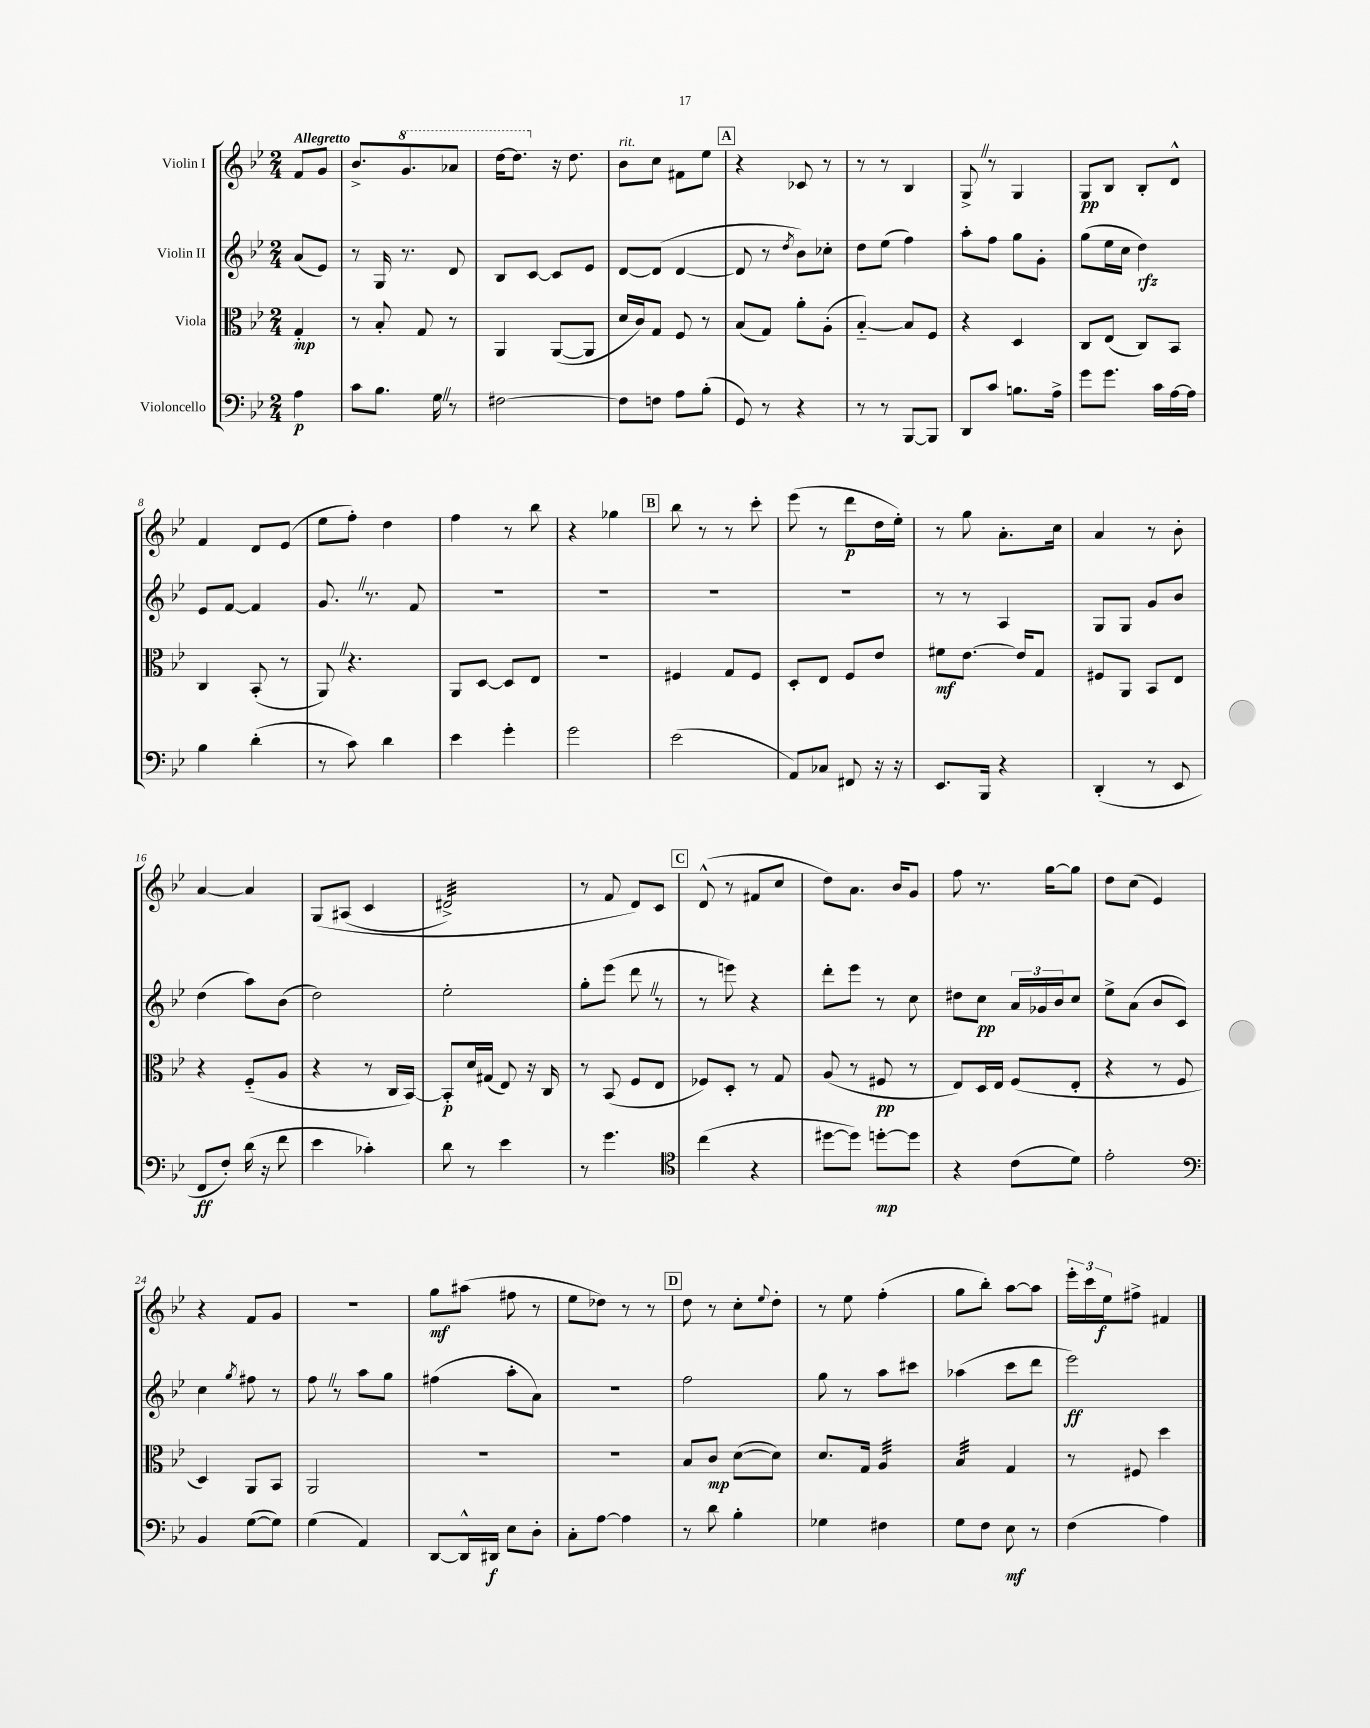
<<
\new StaffGroup <<
\new Staff = "s0" \with { instrumentName = "Violin I" } {
    \clef treble \key bes \major \numericTimeSignature \time 2/4 \partial 4 \tempo "Allegretto"
    f'8 g'8 |
    bes'8.-> \ottava #1 g''8. aes''8 |
    d'''16~ d'''8. \ottava #0 r16 d''8. |
    bes'8^\markup { \italic "rit." } c''8 fis'8 ees''8 |
    \mark \markup { \box "A" } r4 ces'8 r8 |
    r8 r8 bes4 |
    g8-> \once \override BreathingSign.text = \markup { \musicglyph "scripts.caesura.straight" } \breathe r8 g4 |
    g8\pp bes8 bes8-. d'8-^ |
    f'4 d'8 ees'8( |
    ees''8 f''8-.) d''4 |
    f''4 r8 bes''8 |
    r4 ges''4 |
    \mark \markup { \box "B" } bes''8 r8 r8 c'''8-. |
    ees'''8( r8 d'''8\p d''16 ees''16-.) |
    r8 g''8 a'8.-. c''16 |
    a'4 r8 bes'8-. |
    a'4~ a'4 |
    g8\( ais8( c'4 |
    dis'2:32->) |
    r8 f'8 d'8\) c'8 |
    \mark \markup { \box "C" } d'8-^( r8 fis'8 c''8 |
    d''8) a'8. bes'16 g'8 |
    f''8 r8. g''16~ g''8 |
    d''8 c''8( ees'4) |
    r4 f'8 g'8 |
    r2 |
    g''8\mf ais''8( fis''8 r8 |
    ees''8 des''8) r8 r8 |
    \mark \markup { \box "D" } d''8 r8 c''8-. \appoggiatura { ees''8 } d''8-. |
    r8 ees''8 f''4-.( |
    g''8 bes''8-.) a''8~ a''8 |
    \tuplet 3/2 { ees'''16-. c'''16 ees''16\f } fis''8-> fis'4 \bar "|." |
}
\new Staff = "s1" \with { instrumentName = "Violin II" } {
    \clef treble \key bes \major \numericTimeSignature \time 2/4 \partial 4
    a'8( ees'8) |
    r8 g16 r8. d'8 |
    bes8 c'8~ c'8 ees'8 |
    d'8~ d'8( d'4~ |
    \mark \markup { \box "A" } d'8 r8 \acciaccatura { d''8 } bes'8) ces''8-. |
    d''8 ees''8( f''4) |
    a''8-. f''8 g''8 g'8-. |
    g''8( ees''16 c''16 d''4\rfz) |
    ees'8 f'8~ f'4 |
    g'8. \once \override BreathingSign.text = \markup { \musicglyph "scripts.caesura.straight" } \breathe r8. f'8 |
    R2 |
    R2 |
    \mark \markup { \box "B" } R2 |
    R2 |
    r8 r8 a4 |
    g8 g8 g'8 bes'8 |
    d''4( a''8) bes'8( |
    d''2) |
    ees''2-. |
    g''8-. ees'''8( d'''8 \once \override BreathingSign.text = \markup { \musicglyph "scripts.caesura.straight" } \breathe r8 |
    \mark \markup { \box "C" } r8 e'''8) r4 |
    d'''8-. ees'''8 r8 c''8 |
    dis''8 c''8\pp \tuplet 3/2 { a'16 ges'16 bes'16 } c''8 |
    ees''8-> a'8( bes'8 c'8) |
    c''4 \acciaccatura { g''8 } fis''8 r8 |
    f''8 \once \override BreathingSign.text = \markup { \musicglyph "scripts.caesura.straight" } \breathe r8 a''8 g''8 |
    fis''4( a''8-. a'8) |
    R2 |
    \mark \markup { \box "D" } f''2 |
    g''8 r8 a''8 cis'''8 |
    aes''4( c'''8 d'''8 |
    ees'''2\ff) \bar "|." |
}
\new Staff = "s2" \with { instrumentName = "Viola" } {
    \clef alto \key bes \major \numericTimeSignature \time 2/4 \partial 4
    g4-.\mp |
    r8 bes8-. g8 r8 |
    a,4 a,8~( a,8 |
    d'16 c'16) g8 f8 r8 |
    \mark \markup { \box "A" } bes8( g8) a'8-. a8-.( |
    bes4~-_) bes8 f8 |
    r4 d4 |
    c8 ees8( c8) bes,8 |
    c4 bes,8-.( r8 |
    a,8) \once \override BreathingSign.text = \markup { \musicglyph "scripts.caesura.straight" } \breathe r4. |
    a,8 d8~ d8 ees8 |
    R2 |
    \mark \markup { \box "B" } fis4 g8 fis8 |
    d8-. ees8 f8 ees'8 |
    fis'8\mf ees'8.~ ees'16 g8 |
    fis8 a,8 bes,8 ees8 |
    r4 f8-_( a8 |
    r4 r8 c16 bes,16~) |
    bes,8-.\p d'16 gis16( ees8) r16 c16 |
    r8 bes,8( f8 ees8 |
    \mark \markup { \box "C" } fes8) d8-. r8 g8 |
    a8( r8 fis8\pp r8 |
    ees8) d16 ees16 f8( ees8-. |
    r4 r8 f8 |
    d4) a,8 bes,8 |
    a,2 |
    R2 |
    R2 |
    \mark \markup { \box "D" } bes8 c'8\mp d'8~( d'8) |
    d'8. g16 a4:32 |
    bes4:32 g4 |
    r8 fis8 d''4 \bar "|." |
}
\new Staff = "s3" \with { instrumentName = "Violoncello" } {
    \clef bass \key bes \major \numericTimeSignature \time 2/4 \partial 4
    a4\p |
    c'8 bes8. g16 \once \override BreathingSign.text = \markup { \musicglyph "scripts.caesura.straight" } \breathe r8 |
    fis2~ |
    fis8 f8 a8 bes8-.( |
    \mark \markup { \box "A" } g,8) r8 r4 |
    r8 r8 bes,,8~ bes,,8 |
    d,8 c'8 b8. a16-> |
    g'8 g'8. c'16 a16~ a16 |
    bes4 d'4-.( |
    r8 c'8) d'4 |
    ees'4 g'4-. |
    g'2 |
    \mark \markup { \box "B" } ees'2( |
    a,8) ces8 fis,8 r16 r16 |
    ees,8. bes,,16 r4 |
    d,4-.( r8 ees,8 |
    f,8\ff f8-.) d'16( r16 f'8 |
    ees'4 ces'4-.) |
    d'8 r8 ees'4 |
    r8 g'4. |
    \mark \markup { \box "C" } \clef tenor c''4( r4 |
    dis''8~ dis''8) d''8~-.\mp d''8 |
    r4 c'8( d'8) |
    ees'2-. |
    \clef bass bes,4 g8~( g8) |
    g4( a,4) |
    d,8~ d,16-^ dis,16\f ees8 d8-. |
    c8-. a8~ a4 |
    \mark \markup { \box "D" } r8 d'8 bes4-. |
    ges4 fis4 |
    g8 f8 ees8\mf r8 |
    f4( a4) \bar "|." |
}
>>
>>
